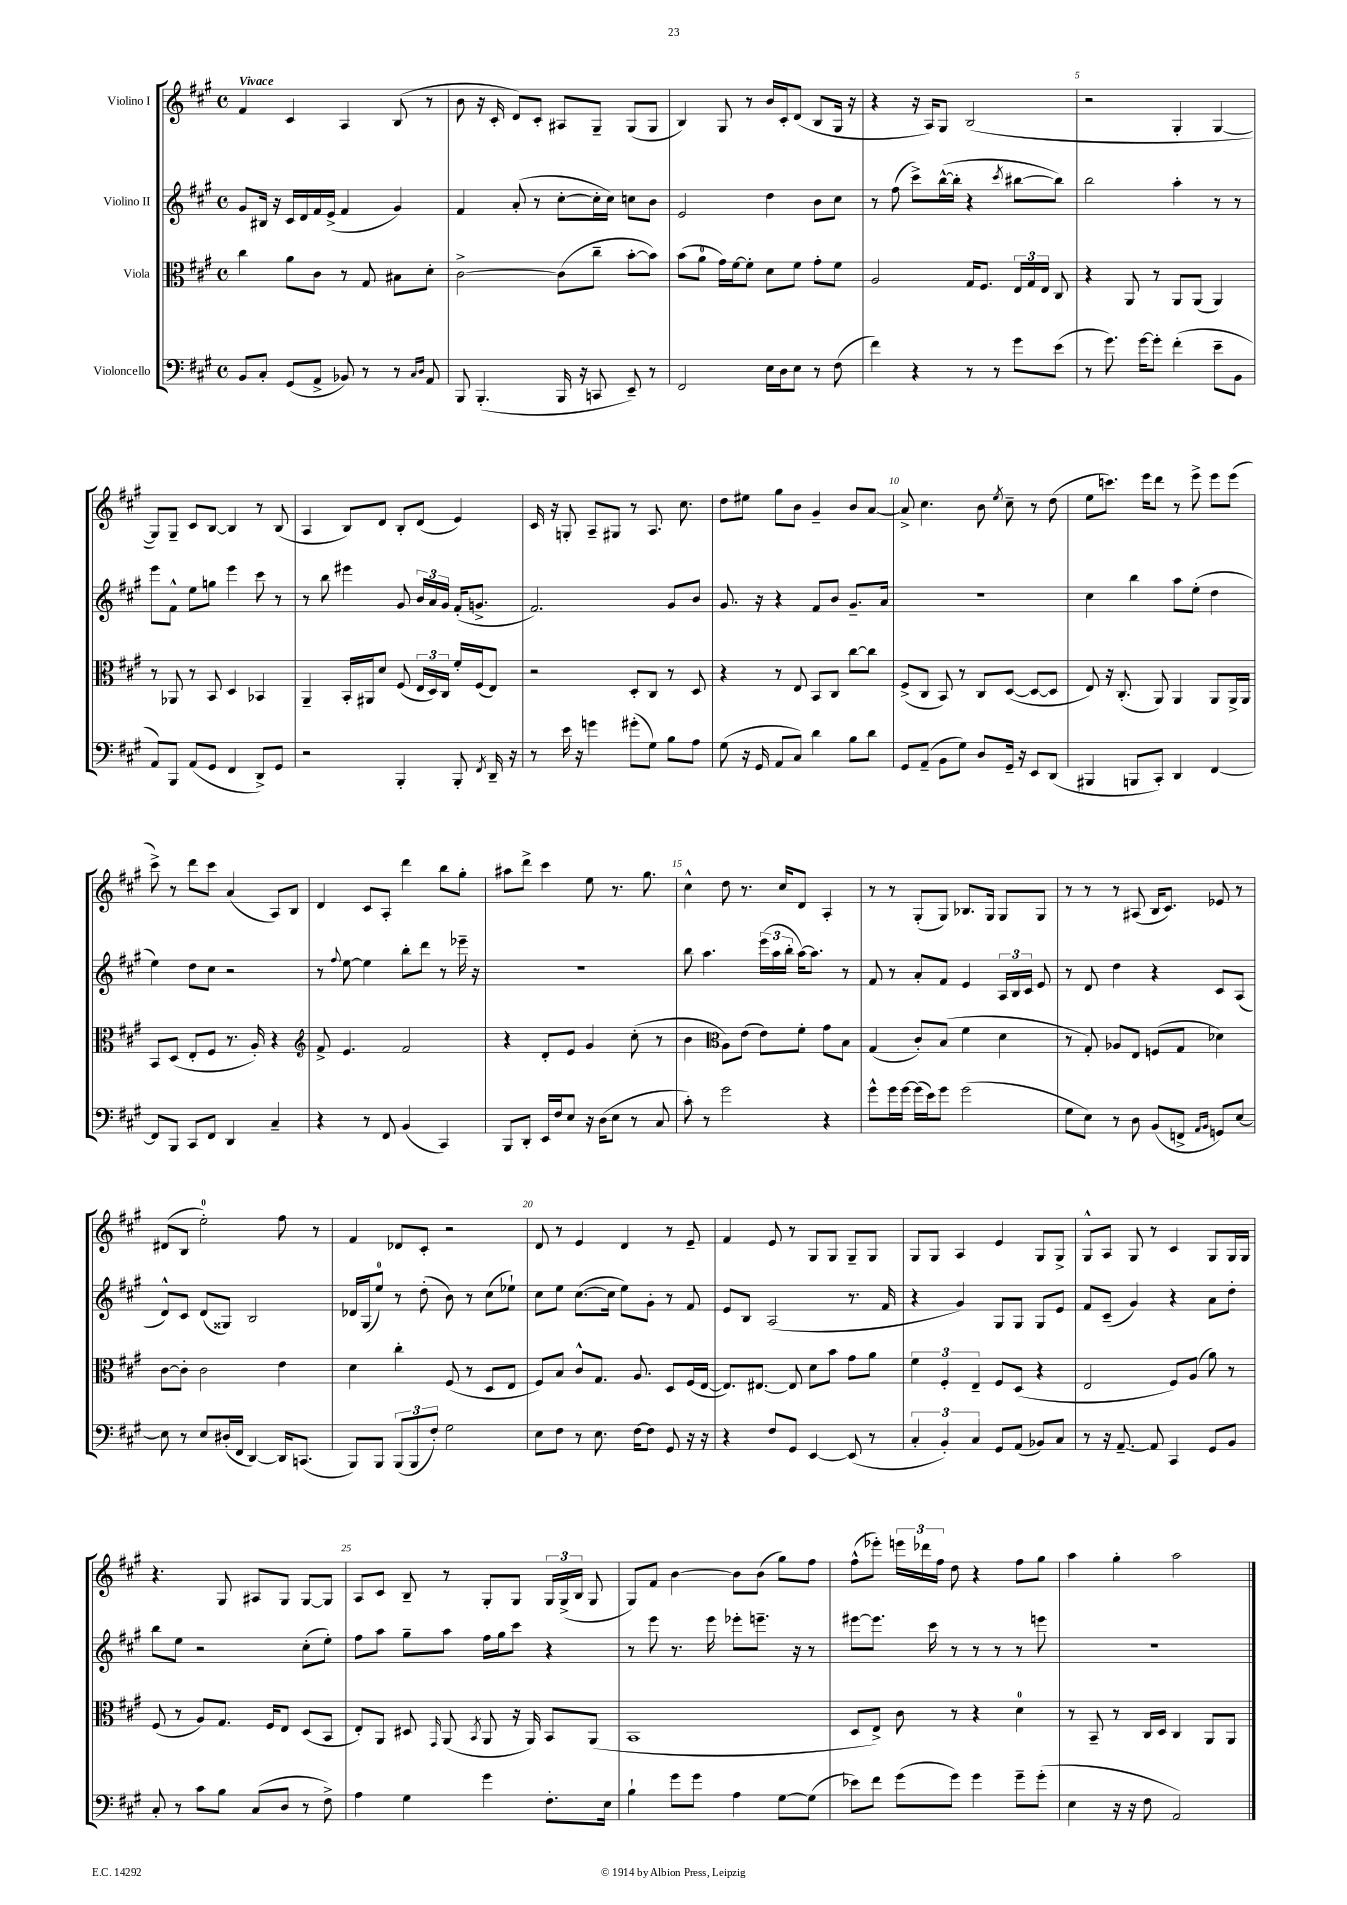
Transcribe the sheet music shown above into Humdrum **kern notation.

**kern	**kern	**kern	**kern
*staff4	*staff3	*staff2	*staff1
*clefF4	*clefC3	*clefG2	*clefG2
*k[f#c#g#]	*k[f#c#g#]	*k[f#c#g#]	*k[f#c#g#]
*M4/4	*M4/4	*M4/4	*M4/4
*met(c)	*met(c)	*met(c)	*met(c)
8BB	4cc#	8g#	4f#
8C#'	.	16B#	.
.	.	16r	.
(8GG#	8a	16c#	4c#
.	.	16d	.
8AA^	8c#	16f#	.
.	.	(16e^	.
8BB-)	8r	4f#	4A
8r	8G#	.	.
8r	8B#	4g#)	(8B
16qqC#	.	.	.
16qqD	.	.	.
8AA	8d'	.	8r
=	=	=	=
8BBB	[2c#^	4f#	8b
(4.BBB'	.	.	16r
.	.	.	16c#'
.	.	(8a'	8d)
.	.	8r	8c#'
16BBB	(8c#]	[8cc#'	8A#
16r	.	.	.
8CC	8cc#~	16cc#']	8G#~
.	.	16cc#)	.
8EE~)	[8b'	8cc	(8G#
8r	8b])	8b	8G#
=	=	=	=
2FF#	(8b	2e	4B)
.	8a	.	.
.	16g#)	.	8G#
.	[16f#	.	.
.	8f#']	.	8r
16E	8d	4dd	16b
16D	.	.	16c#'
8E	8f#	.	(8d
8r	8g#'	8b	8B
(8F#	8f#	8cc#	16G#
.	.	.	16r
=	=	=	=
4f#)	2A	8r	4r
.	.	(8ff#	.
4r	.	8ccc#^)	16r
.	.	.	16A)
.	.	([16bb^^	8G#
.	.	16bb']	.
8r	16G#	4r	(2B
.	8.F#	.	.
8r	.	.	.
.	.	8qccc#	.
8g#	24E	[8bb#	.
.	24G#	.	.
.	24E	.	.
(8e	8C#	8bb#])	.
=	=	=	=
8r	4r	2bb	2r
8.g#)	.	.	.
.	8AA	.	.
[16g#	.	.	.
8g#']	8r	.	.
(4f#'	8AA	4aa'	4G#'
.	(8AA	.	.
8e~	4AA)	8r	[4G#
8BB	.	8r	.
=	=	=	=
8AA)	8r	8eee	8G#])
8BBB	8AA-	8f#^^	8G#~
(8AA	8r	8ee	8c#
8GG#	8BB	8gg	[8B
4FF#	4D	4eee	4B]
8DD^)	4BB-	8ccc#	8r
8GG#	.	8r	(8B
=	=	=	=
2r	4AA~	8r	4A
.	.	8bb	.
.	16BB'	4eee#	8B)
.	16AA#	.	.
.	8d	.	8d
4BBB'	(8F#	8g#	8B'
.	24E	24b	(8d
.	24D)	24a	.
.	24C#	24g#	.
8BBB'	16f#'	(16f#'	4e)
.	(16F#	8.g^	.
8qFF#	.	.	.
16DD~	8E)	.	.
16r	.	.	.
=	=	=	=
8r	2r	2.f#)	16c#
.	.	.	16r
16e	.	.	8G'
16r	.	.	.
4g	.	.	8A~
.	.	.	8G#
(8g#'	8D'	.	8r
8G#)	8C#	.	8.A
8B	8r	8g#	.
.	.	.	8.cc#
8A	8D	8b	.
=	=	=	=
(8G#	4r	8.g#	8dd
16r	.	.	8ee#
16GG#	.	16r	.
8AA	8r	4r	8gg#
8C#)	8E	.	8b
4d	8BB	8f#	4g#~
.	8C#	8b	.
8B	[8cc#	8.g#~	8b
8d	8cc#]	.	[8a
.	.	16a	.
=	=	=	=
8GG#	(8F#^	1r	8a^]
(8AA~	8C#	.	4.cc#
8BB	8BB)	.	.
8G#)	8r	.	.
8D	8C#	.	8b
.	.	.	8qee
16GG#~	([8D	.	8cc#~
16r	.	.	.
8EE	8D_	.	8r
(8DD	8D]	.	(8dd
=	=	=	=
4BBB#	8E)	4cc#	8ee
.	16r	.	8.ccc)
.	(8.C#'	.	.
8BBB	.	4bb	.
.	.	.	16eee
8CC#')	8AA)	.	8ddd
4DD	4AA	8aa	8r
.	.	(8ee'	8eee^
[4FF#	8AA	4dd	8eee
.	16AA^	.	(8eee
.	16AA	.	.
=	=	=	=
8FF#]	8BB	4ee)	8ccc#^)
8BBB	(8D	.	8r
8CC#	8E'	8dd	8ddd
8FF#	8F#	8cc#	8ccc#
4DD	8.r	2r	(4a
.	16A')	.	.
4C#~	4r	.	8A)
.	.	.	8B
=	=	=	=
*	*clefG2	*	*
4r	8f#^	8r	4d
.	.	8qqff#	.
.	4.e	[8ee	.
8r	.	4ee]	8c#
8FF#	.	.	8A'
(4BB	2f#	8bb'	4ddd
.	.	8ddd	.
4CC#)	.	8r	8bb
.	.	16eee-~	8gg#'
.	.	16r	.
=	=	=	=
8BBB	4r	1r	8aa#
8DD'	.	.	8ddd^
16EE	8d'	.	4ccc#
16F#	.	.	.
8E	8e	.	.
16r	4g#	.	8ee
(16D	.	.	.
8E	.	.	8.r
8r	(8cc#'	.	.
.	.	.	8.gg#
8C#	8r	.	.
=	=	=	=
8c#')	4b	8bb	4cc#^^
8r	.	4.aa	.
*	*clefC3	*	*
2g#	8A)	.	8dd
.	(8e	.	8.r
.	8e)	(24eee	.
.	.	24aa	.
.	.	.	16cc#
.	.	24bb'	.
.	8f#'	[16aa)	8d
.	.	8.aa]	.
4r	8g#	.	4A'
.	8B	8r	.
=	=	=	=
8g#^^	(4G#	8f#	8r
16g#	.	8r	8r
[16g#	.	.	.
(16g#]	8c#')	8a'	(8G#'
16e)	.	.	.
8g#	(8B	8f#	8G#)
(2g#	4f#	4e	8.B-
.	.	.	16G#
.	4d	24A	8G#
.	.	24B	.
.	.	24c#	.
.	.	8e	8G#
=	=	=	=
8G#	8r	8r	8r
8E)	8G#')	8d	8r
8r	8A-	4dd	8r
8D	8E	.	(8A#
(8BB	(8F	4r	16B
.	.	.	8.c#)
8FF^	8G#	.	.
16qqAA	.	.	.
16qqBB	.	.	.
8GG)	4d-)	8c#	8e-
[8E	.	(8A	8r
=	=	=	=
8E]	[8c#	8d^^)	(8d#
8r	8c#']	8c#	8B
8E	2c#	(8d	2ee')
(16D#'	.	8G##)	.
16FF#	.	.	.
[4DD)	.	2B	.
16DD]	4e	.	8ff#
(8.CC	.	.	.
.	.	.	8r
=	=	=	=
8BBB)	4d	16d-	4f#
.	.	(16G#	.
8BBB	.	8ee)	.
(12BBB	4cc#'	8r	8d-
12BBB	.	.	.
.	.	(8dd'	8c#'
12F#')	.	.	.
2G#	(8F#	8b)	2r
.	8r	8r	.
.	8D	(8cc#	.
.	8E	8ee-`)	.
=	=	=	=
8E	8F#)	8cc#	8d
8F#	8B	8ee	8r
8r	8c#^^	([8.cc#	4e
8.E	8.G#	.	.
.	.	16cc#]	.
.	.	8ee)	4d
[16F#	8.A	.	.
8F#]	.	8g#'	.
8GG#	8D	8r	8r
16r	(16F#	8f#	8e~
16r	[16E	.	.
=	=	=	=
4r	8.E])	8e	4f#
.	.	8B	.
.	[8.E#	.	.
8F#	.	(2A	8e
8GG#	8E#]	.	8r
[4EE	8d	.	8G#
.	8b	.	8G#
(8EE]	8g#	8.r	8G#~
8r	8a	.	8G#
.	.	16f#	.
=	=	=	=
6C#'	6f#	4r	8G#
.	.	.	8G#
6BB')	6F#'	.	.
.	.	4g#)	4A
6C#	6E~	.	.
8GG#	8F#	8G#	4e
(8AA	(8D	8G#	.
8BB-)	4r	8G#	8G#
8C#	.	8e	8G#^
=	=	=	=
8r	2E	8f#	8G#^^
16r	.	(8c#~	8A
[8.AA~	.	.	.
.	.	4g#)	8G#
8AA]	.	.	8r
4CC#	8F#)	4r	4c#
.	(8A	.	.
8GG#	8a)	8a	8G#
8BB	8r	8dd'	16G#
.	.	.	16G#
=	=	=	=
8C#'	(8F#	8bb	4.r
8r	8r	8ee	.
8c#	8A)	2r	.
8B	8.G#	.	8G#
(8C#	.	.	8A#
.	16F#	.	.
8D	8E	.	8G#
8r	(8D	(8cc#'	[8G#
8F#^)	8BB	8ee')	8G#]
=	=	=	=
4A	8E')	8ff#	8A
.	8AA	8aa	8c#
4G#	8D#	8gg#~	8B~
.	16qqGG#	.	.
.	(8AA	8aa	8r
.	8qBB	.	.
4g#	8AA	16ff#	8G#'
.	.	16gg#	.
.	16r	8ccc#	8G#
.	16AA)	.	.
8.F#'	8BB	4r	24G#
.	.	.	(24G#^
.	.	.	24B
.	(8AA	.	8G#
16E	.	.	.
=	=	=	=
4B`	1BB	8r	8G#)
.	.	8eee	8f#
8g#	.	8.r	[4b
8g#	.	.	.
.	.	16eee	.
4A	.	8eee-'	8b]
.	.	8.eee~	(8b
[8G#	.	.	8gg#)
.	.	16r	.
(8G#]	.	8r	8ff#
=	=	=	=
8e-)	8D	[8eee#	(8ff#^^
8f#	8E^)	8.eee#]	8eee-')
(8g#	8c#	.	24eee
.	.	.	24ddd-
.	.	16ccc#	.
.	.	.	24ff#
8g#)	8r	8r	8dd
4g#	4r	8r	4r
.	.	8r	.
8g#~	4d	8r	8ff#
(8g#'	.	8eee	8gg#
=	=	=	=
4E	8r	1r	4aa
.	8BB~	.	.
16r	8r	.	4gg#'
16r	.	.	.
8F#	16C#	.	.
.	16D	.	.
2AA)	4C#	.	2aa
.	8AA	.	.
.	8AA	.	.
==	==	==	==
*-	*-	*-	*-
